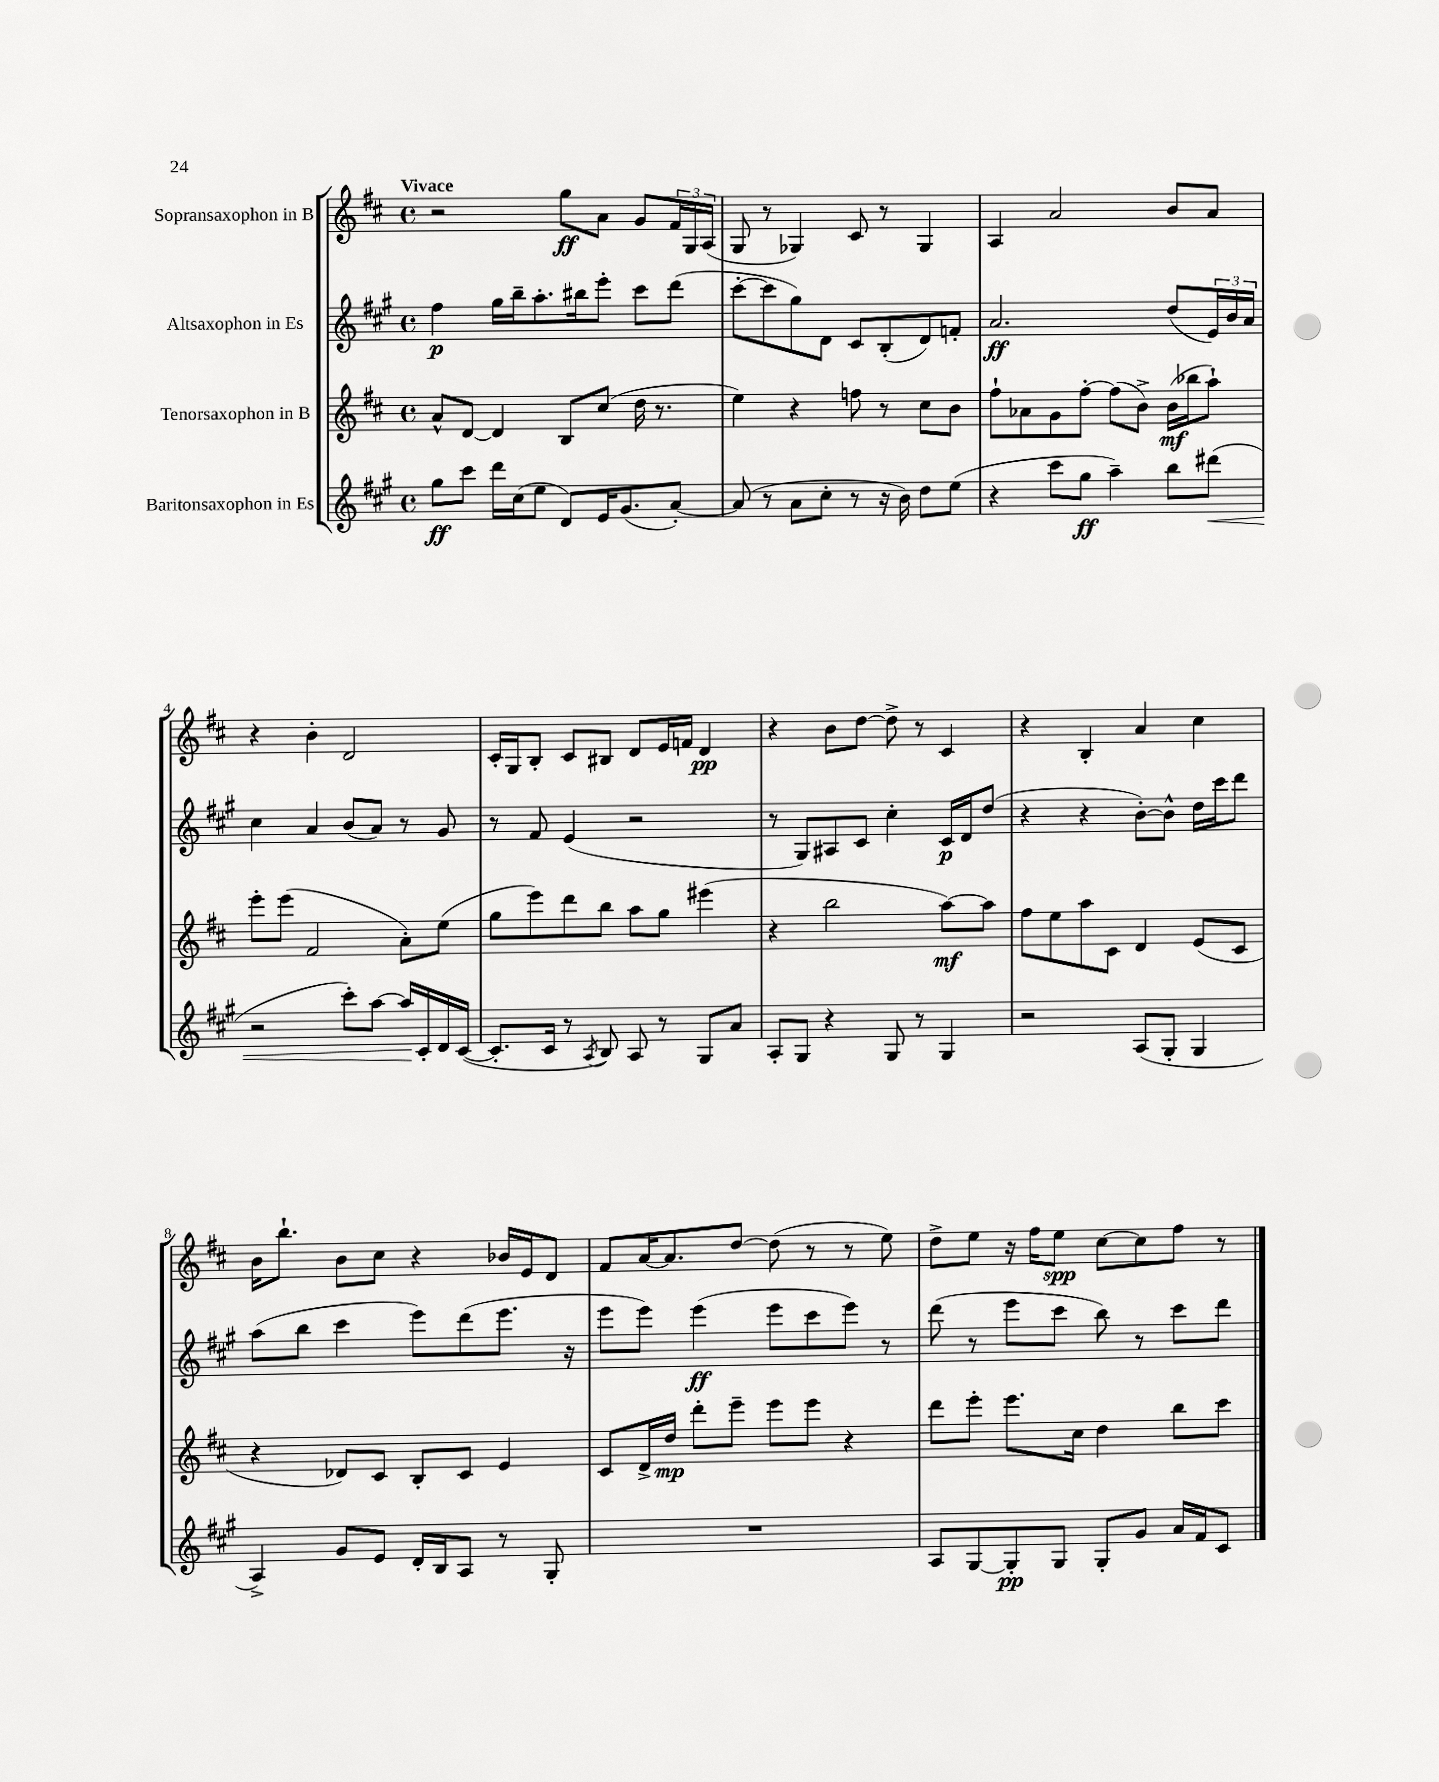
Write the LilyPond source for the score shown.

<<
\new StaffGroup <<
\new Staff = "s0" \with { instrumentName = "Sopransaxophon in B" } {
    \clef treble \key d \major \defaultTimeSignature \time 4/4 \tempo "Vivace"
    r2 g''8\ff a'8 g'8 \tuplet 3/2 { fis'16 g16 a16( } |
    g8 r8 ges4) cis'8 r8 ges4 |
    a4 a'2 b'8 a'8 |
    r4 b'4-. d'2 |
    cis'16-. g16 b8-. cis'8 bis8 d'8 e'16 f'16 d'4\pp |
    r4 b'8 d''8~ d''8-> r8 cis'4 |
    r4 b4-. a'4 cis''4 |
    b'16 b''8.-! b'8 cis''8 r4 bes'16 e'16 d'8 |
    fis'8 a'16~ a'8. d''8~ d''8( r8 r8 e''8) |
    d''8-> e''8 r16 fis''16 e''8\spp cis''8~ cis''8 fis''8 r8 \bar "|." |
}
\new Staff = "s1" \with { instrumentName = "Altsaxophon in Es" } {
    \clef treble \key a \major \defaultTimeSignature \time 4/4
    fis''4\p gis''16 b''16-- a''8.-. bis''16 e'''8-. cis'''8 d'''8( |
    cis'''8~-. cis'''8 gis''8) d'8 cis'8 b8-.( d'8) f'8-. |
    a'2.\ff d''8( \tuplet 3/2 { e'16) b'16 a'16 } |
    cis''4 a'4 b'8( a'8) r8 gis'8 |
    r8 fis'8 e'4( r2 |
    r8 gis8) ais8 cis'8 cis''4-. cis'16\p d'16 d''8( |
    r4 r4 b'8~-.) b'8-^ d''16 cis'''16 d'''8 |
    a''8( b''8 cis'''4 e'''8) d'''8( e'''8. r16 |
    e'''8 e'''8) e'''4\ff( e'''8 cis'''8 e'''8) r8 |
    d'''8( r8 e'''8 cis'''8 b''8) r8 cis'''8 d'''8 \bar "|." |
}
\new Staff = "s2" \with { instrumentName = "Tenorsaxophon in B" } {
    \clef treble \key d \major \defaultTimeSignature \time 4/4
    a'8-^ d'8~ d'4 b8 cis''8( d''16 r8. |
    e''4) r4 f''8 r8 cis''8 b'8 |
    fis''8-! aes'8 g'8 fis''8~-. fis''8( b'8->) b'16\mf( bes''16 a''8-!) |
    e'''8-. e'''8( fis'2 a'8-.) e''8( |
    g''8 e'''8) d'''8 b''8 a''8 g''8 eis'''4( |
    r4 b''2 a''8~\mf) a''8 |
    fis''8 e''8 a''8 cis'8 d'4 e'8( cis'8 |
    r4 des'8) cis'8 b8-. cis'8 e'4 |
    cis'8 d'16-> d''16\mp d'''8-. e'''8-- e'''8 e'''8 r4 |
    d'''8 e'''8-. e'''8. cis''16 d''4 b''8 cis'''8 \bar "|." |
}
\new Staff = "s3" \with { instrumentName = "Baritonsaxophon in Es" } {
    \clef treble \key a \major \defaultTimeSignature \time 4/4
    gis''8\ff cis'''8 d'''16 cis''16( e''8 d'8) e'16 gis'8.( a'8~-.) |
    a'8( r8 a'8 cis''8-. r8 r16 b'16) d''8 e''8( |
    r4 cis'''8 gis''8\ff a''4--) b''8 dis'''8\<( |
    r2 cis'''8-.) a''8~ a''16\! cis'16-. d'16 cis'16~( |
    cis'8.-. cis'16 r8 \acciaccatura { a8 } b8) a8 r8 gis8 a'8 |
    a8-. gis8 r4 gis8 r8 gis4 |
    r2 a8( gis8-. gis4 |
    a4->) gis'8 e'8 d'16-. b16 a8 r8 gis8-. |
    R1 |
    a8 gis8~ gis8-.\pp gis8 gis8-. gis'8 a'16 fis'16 cis'8 \bar "|." |
}
>>
>>
